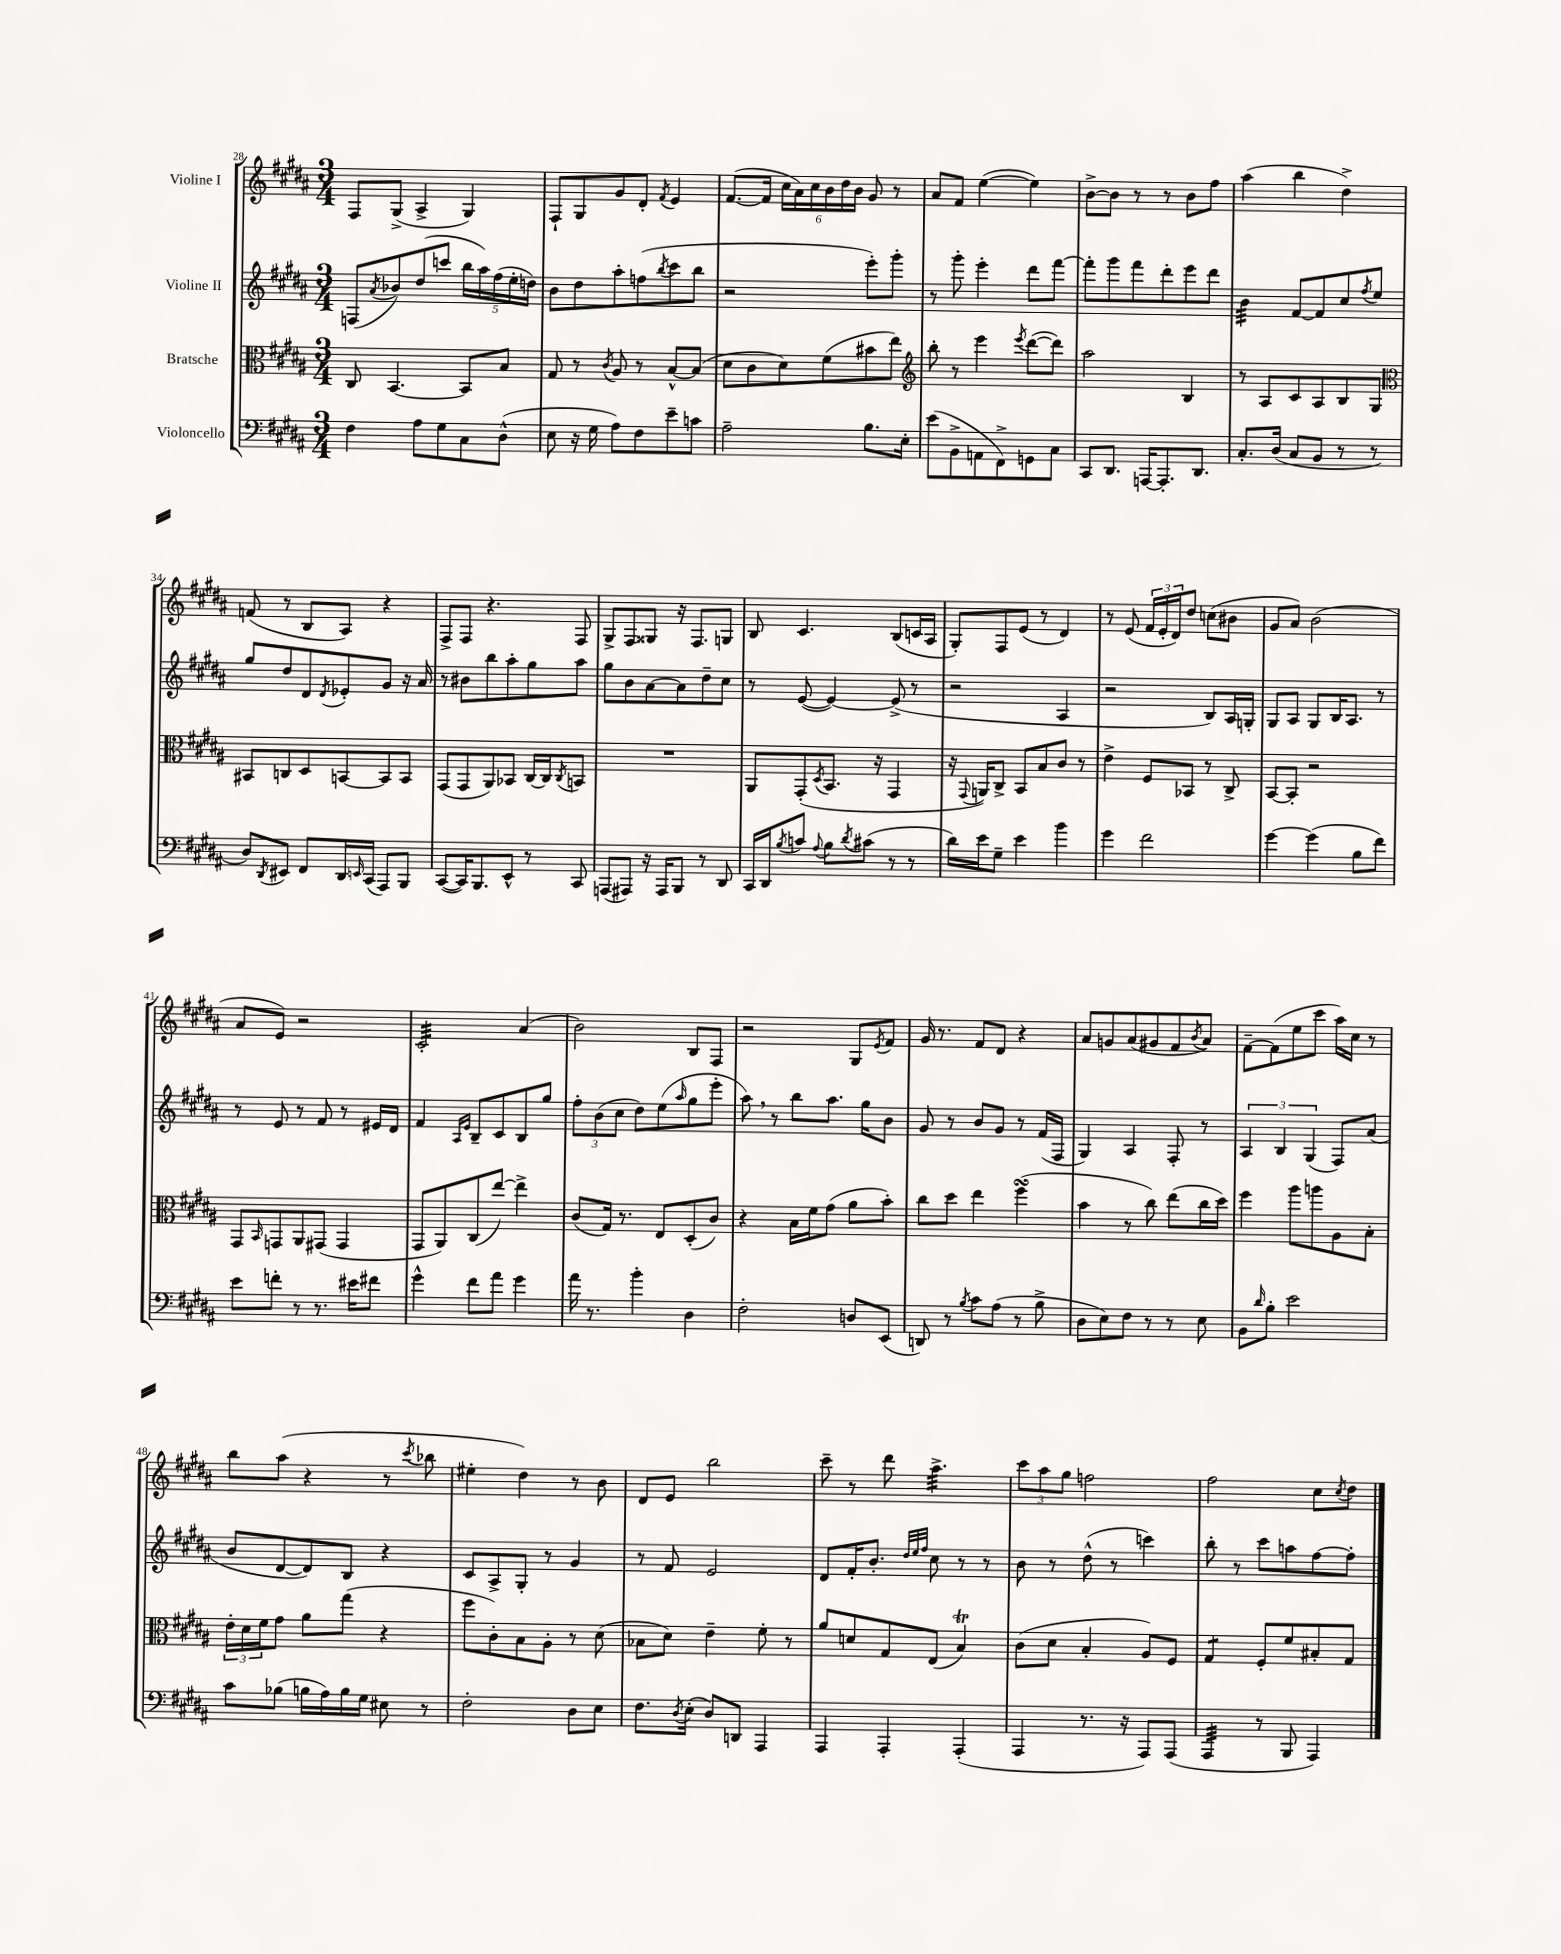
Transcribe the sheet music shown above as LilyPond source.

<<
\new StaffGroup <<
\new Staff = "s0" \with { instrumentName = "Violine I" } {
    \clef treble \key b \major \numericTimeSignature \time 3/4
    fis8 gis8->( ais4-> gis4) |
    fis8-! gis8 gis'8 dis'8-. \acciaccatura { fis'8 } e'4 |
    fis'8.~( fis'16 \tuplet 6/4 { cis''16 ais'16) cis''16 b'16 dis''16 b'16 } gis'8 r8 |
    ais'8 fis'8 e''4~( e''4) |
    b'8~-> b'8 r8 r8 b'8 fis''8 |
    ais''4( b''4 dis''4->) |
    f'8( r8 b8 ais8) r4 |
    fis8-> fis8 r4. fis8 |
    gis8-> fis8 gisis8 r16 fis8. g8 |
    b8 cis'4. b8( c'16 ais16 |
    gis8-.) fis8 e'8( r8 dis'4) |
    r8 e'8( \tuplet 3/2 { fis'16 e'16-. dis'16) } dis''8 c''8( bis'8 |
    gis'8 ais'8) b'2( |
    ais'8 e'8) r2 |
    cis'2:32-. ais'4( |
    b'2) b8 fis8 |
    r2 gis8 \acciaccatura { e'8 } fis'8 |
    gis'16 r8. fis'8 dis'8 r4 |
    ais'8 g'8 ais'8( gis'8 fis'8 \acciaccatura { b'8 } ais'8) |
    fis'8~-- fis'8( e''8 cis'''8 ais''16) cis''16 r8 |
    b''8 ais''8( r4 r8 \acciaccatura { cis'''8 } bes''8 |
    eis''4-. dis''4) r8 b'8 |
    dis'8 e'8 b''2 |
    cis'''8-- r8 dis'''8 ais''4.:32-> |
    \tuplet 3/2 { cis'''8 ais''8 gis''8 } f''2 |
    fis''2 cis''8 \acciaccatura { cis''8 } dis''8 \bar "|." |
}
\new Staff = "s1" \with { instrumentName = "Violine II" } {
    \clef treble \key b \major \numericTimeSignature \time 3/4
    f8( \acciaccatura { ais'8 } bes'8) dis''8( c'''8 \tuplet 5/4 { b''16 ais''16) fis''16( e''16-. d''16) } |
    b'8 dis''8 ais''8-. f''8( \acciaccatura { b''8 } cis'''8 b''8 |
    r2 e'''8-.) gis'''8-. |
    r8 gis'''8-. e'''4-. dis'''8 fis'''8~ |
    fis'''8-. gis'''8 fis'''8 dis'''8-. e'''8 dis'''8 |
    b'4:32 fis'8~ fis'8 cis''8 \acciaccatura { fis''8 } e''8 |
    gis''8 dis''8 dis'8 \acciaccatura { dis'8 } ees'8-. gis'8 r16 ais'16 |
    r8 bis'8 b''8 ais''8-. gis''8 ais''8 |
    gis''8 b'8 ais'8~ ais'8 dis''8-- cis''8 |
    r8 e'8~( e'4~) e'8->( r8 |
    r2 ais4 |
    r2 b8) ais16 g16-. |
    gis8 ais8 gis8 b16 ais8. r8 |
    r8 e'8 r8 fis'8 r8 eis'16 dis'16 |
    fis'4 \grace { ais16 e'16 } b8-- cis'8 b8 gis''8 |
    \tuplet 3/2 { fis''8-. b'8( cis''8 } dis''8) e''8( \grace { ais''16 } gis''8 e'''8-. |
    ais''8) \breathe r8 b''8 ais''8. gis''16 b'8 |
    gis'8 r8 b'8 gis'8 r8 fis'16( fis16 |
    gis4) ais4 fis8-. r8 |
    \tuplet 3/2 { ais4 b4 gis4( } fis8) ais'8( |
    b'8 dis'8~ dis'8) b8 r4 |
    cis'8 ais8-> gis8-. r8 gis'4 |
    r8 fis'8 e'2 |
    dis'8 fis'16-. b'8.-. \grace { dis''32 e''32 fis''32 } cis''8 r8 r8 |
    b'8 r8 dis''8-^( r8 c'''4) |
    b''8-. r8 cis'''8 a''8 fis''8~ fis''8-. \bar "|." |
}
\new Staff = "s2" \with { instrumentName = "Bratsche" } {
    \clef alto \key b \major \numericTimeSignature \time 3/4
    cis8 b,4.~ b,8 b8 |
    gis8 r8 \acciaccatura { cis'8 } ais8 r8 b8~-^ b8( |
    dis'8 cis'8 dis'8) fis'8( bis'8 e''8) |
    \clef treble b''8-. r8 e'''4 \acciaccatura { e'''8 } dis'''8~( dis'''8) |
    ais''2 b4 |
    r8 ais8 cis'8 ais8 b8 gis8 |
    \clef alto bis,8 c8 dis8 b,8~ b,8 b,8 |
    gis,8( gis,8 ais,8) bes,8 cis16~ cis16 \acciaccatura { cis8 } b,8 |
    R2. |
    ais,8 gis,8-.( \acciaccatura { dis8 } b,8. r16 gis,4 |
    r16 \appoggiatura { gis,8 } a,16) cis8-> b,8 b8 cis'8 r8 |
    e'4-> fis8 bes,8 r8 cis8-> |
    b,8~ b,8-. r2 |
    gis,8 \grace { b,16 } g,8 ais,8 gis,8( gis,4 |
    gis,8 ais,8) cis8( e''8~) e''4-> |
    cis'8( gis16) r8. e8 dis8-.( cis'8) |
    r4 b16 fis'16 gis'8( ais'8 b'8-.) |
    cis''8 dis''8 e''4 fis''4\turn( |
    b'4 r8 cis''8) e''8( cis''16 dis''16) |
    fis''4 ais''8 a''8 ais8 b8-. |
    \tuplet 3/2 { e'16-. dis'16 fis'16 } gis'8 ais'8 gis''8( r4 |
    fis''8 cis'8-.) b8 ais8-. r8 dis'8( |
    bes8 dis'8) e'4-- fis'8-. r8 |
    ais'8 d'8 gis8 e8( b4\trill) |
    cis'8( dis'8 b4-. ais8) fis8 |
    gis4:8 fis8-. fis'8 bis8-. gis8 \bar "|." |
}
\new Staff = "s3" \with { instrumentName = "Violoncello" } {
    \clef bass \key b \major \numericTimeSignature \time 3/4
    fis4 ais8 gis8 cis8 dis8-^( |
    e8 r16 gis16 ais8) fis8 e'8-- c'8 |
    ais2-- b8. e16-. |
    e'8( b,8-> a,8 fis,8->) g,8 cis8 |
    cis,8 dis,8. a,,16~ a,,8.-. dis,8. |
    cis8.-. dis16( cis8 b,8 r8 r8 |
    dis8) \acciaccatura { dis,8 } eis,8 fis,8 dis,16 \grace { e,16 } cis,16( ais,,8) b,,8 |
    cis,8~( cis,16) b,,8. e,8-^ r8 cis,8 |
    a,,8( ais,,8) r16 ais,,16 b,,8 r8 dis,8 |
    cis,16 dis,16 \acciaccatura { b8 } c'8 \appoggiatura { ais8 } b8 \acciaccatura { dis'8 } cis'8( r8 r8 |
    dis'16) e'16 gis8-- e'4 b'4 |
    gis'4 fis'2 |
    gis'4~ gis'4( b8 fis'8) |
    e'8 f'8-. r8 r8. eis'16 fis'8 |
    gis'4-^ fis'8 ais'8 gis'4 |
    ais'16 r8. b'4-. dis4 |
    fis2-. d8 e,8( |
    d,8) r8 \acciaccatura { b8 } cis'8 ais8( r8 b8-> |
    dis8 e8) fis8 r8 r8 e8 |
    b,8 \grace { dis'16 } b8-. e'2 |
    cis'8 bes8( b16 ais16) b16 gis16 eis8 r8 |
    fis2-. dis8 e8 |
    fis8. \acciaccatura { dis8 } e16-.( dis8) d,8 ais,,4 |
    ais,,4 ais,,4-. ais,,4-.( |
    ais,,4 r8. r16 ais,,8) ais,,8( |
    ais,,4:32 r8 b,,8 ais,,4) \bar "|." |
}
>>
>>
\layout { \context { \Score currentBarNumber = #28 } }
